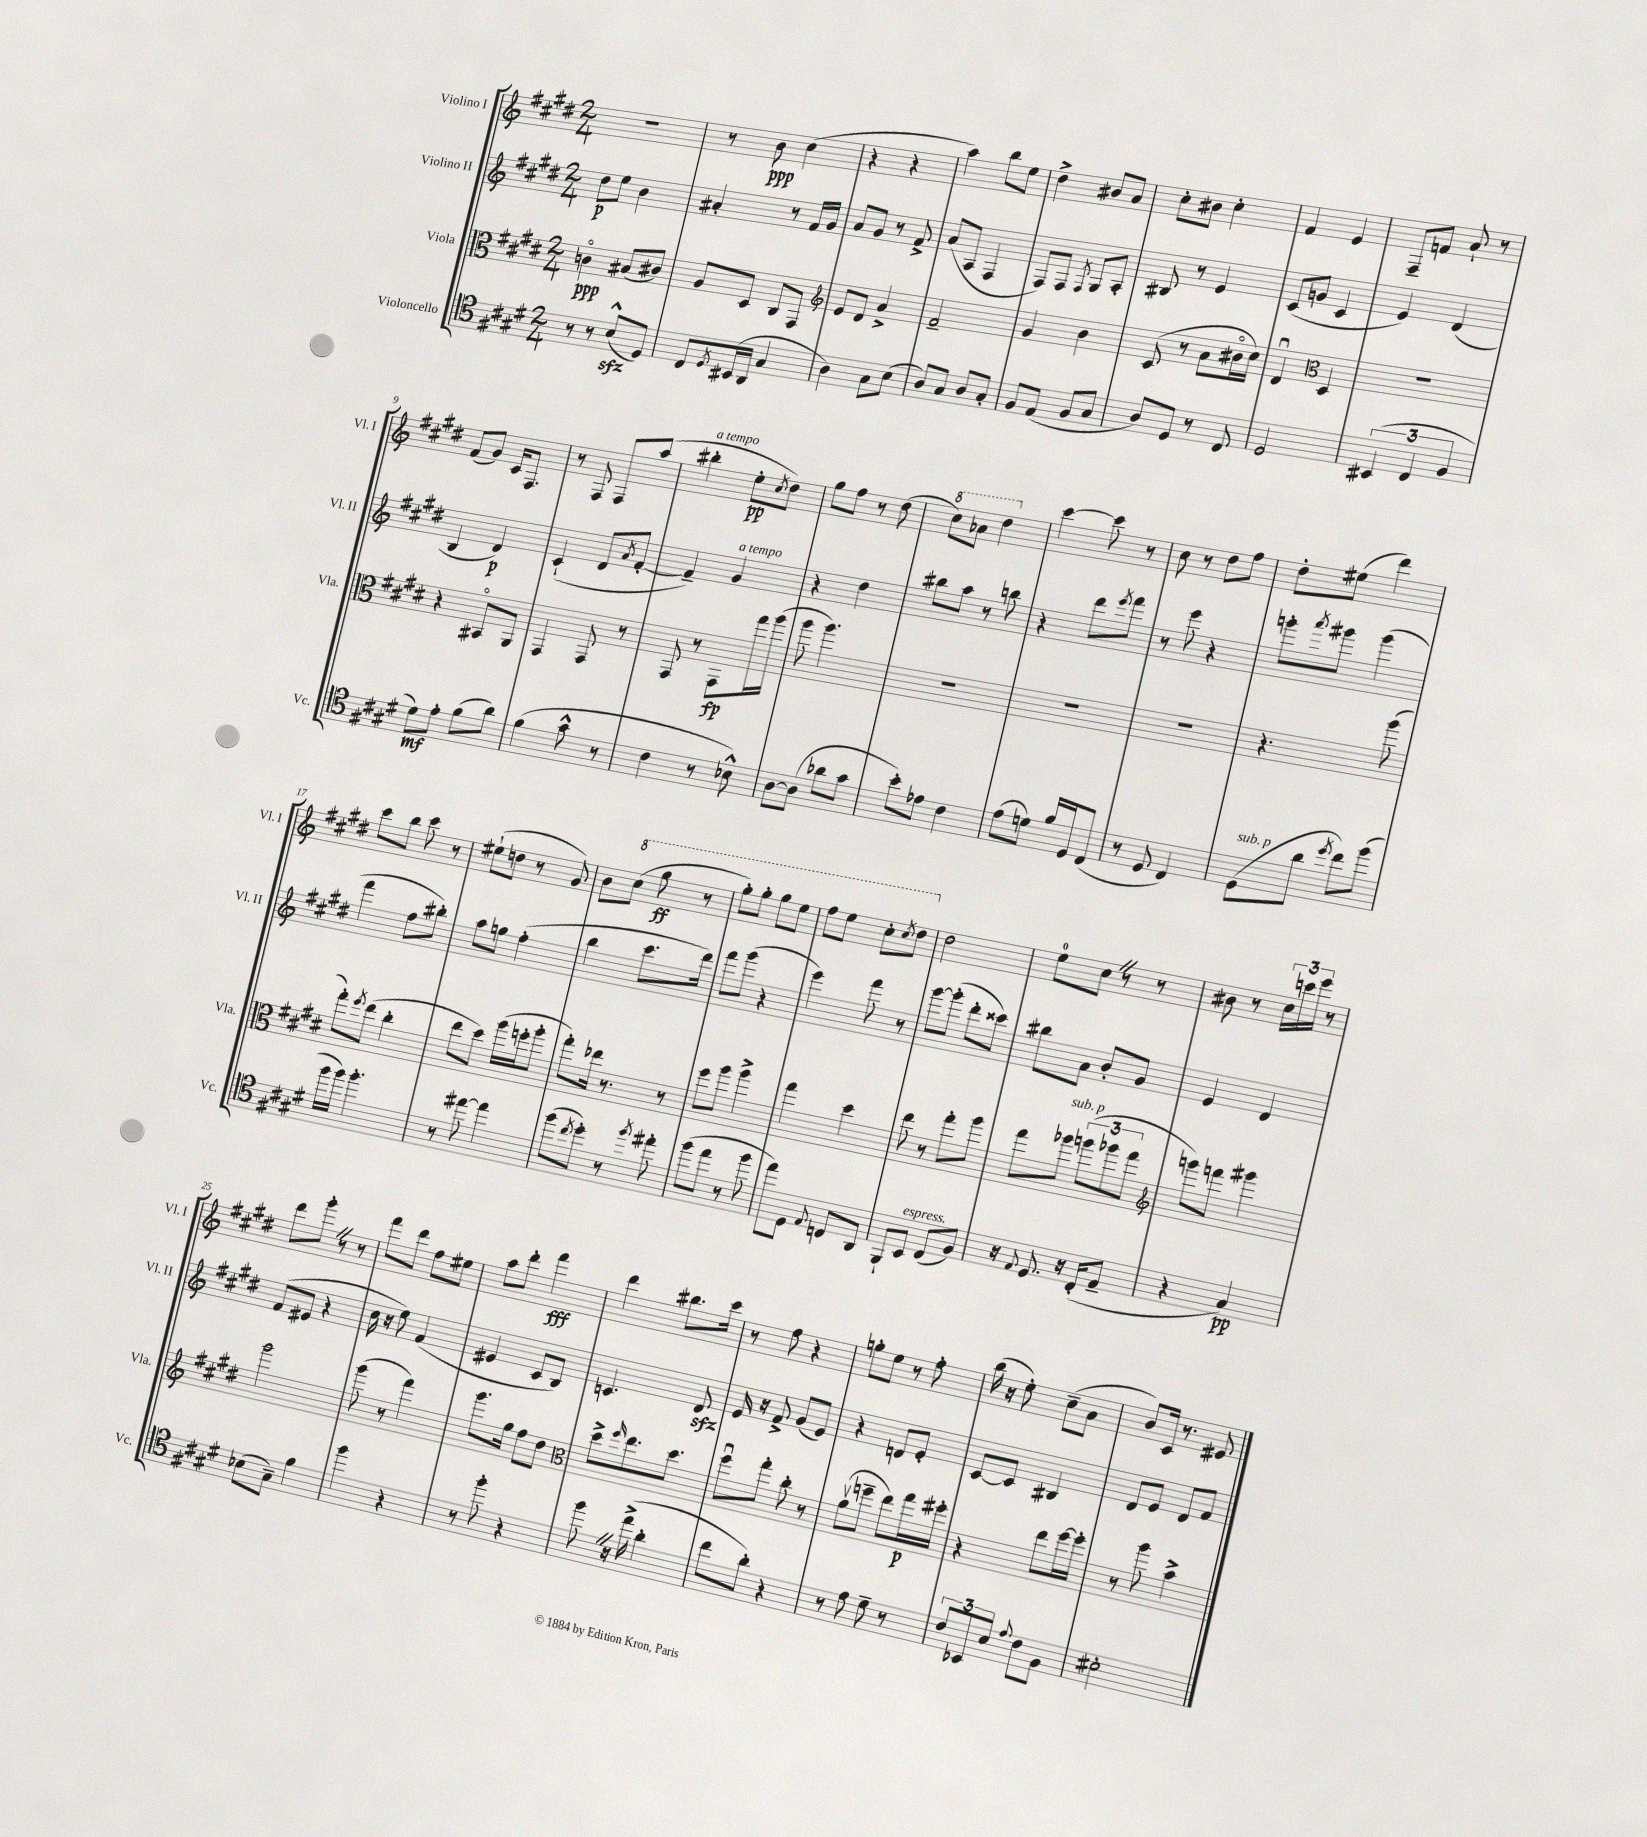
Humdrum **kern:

**kern	**dynam	**kern	**dynam	**kern	**dynam	**kern	**dynam
*part4	*part4	*part3	*part3	*part2	*part2	*part1	*part1
*staff4	*staff4	*staff3	*staff3	*staff2	*staff2	*staff1	*staff1
*I"Violoncello	*	*I"Viola	*	*I"Violino II	*	*I"Violino I	*
*I'Vc.	*	*I'Vla.	*	*I'Vl. II	*	*I'Vl. I	*
*clefC4	*	*clefC3	*	*clefG2	*	*clefG2	*
*k[f#c#g#d#]	*	*k[f#c#g#d#]	*	*k[f#c#g#d#]	*	*k[f#c#g#d#]	*
*M2/4	*	*M2/4	*	*M2/4	*	*M2/4	*
=1	=1	=1	=1	=1	=1	=1	=1
8r	.	4cn\	ppp	8dd#\L	p	2r	.
8r	.	.	.	8ee\J	.	.	.
(8Bzz^^/L	.	(8B#X/L	.	4b\	.	.	.
8D#/J)	.	8c#X/J)	.	.	.	.	.
=2	=2	=2	=2	=2	=2	=2	=2
8C#/L	.	8A/L	.	4a#X'/	.	8r	.
8qD#/	.	.	.	.	.	.	.
(16BB#X/L	.	8D#/J	.	.	.	8b\	ppp
16AA/JJ	.	.	.	.	.	.	.
4G#/	.	8C#/L	.	8r	.	(4cc#\	.
.	.	8GG#/J	.	16f#/LL	.	.	.
.	.	.	.	16g#/JJ	.	.	.
=3	=3	=3	=3	=3	=3	=3	=3
*	*	*clefG2	*	*	*	*	*
4A\)	.	8e/L	.	8a/L	.	4r	.
.	.	8d#/J	.	8g#/J	.	.	.
8G#\L	.	4a^/	.	8r	.	4r	.
(8B\J	.	.	.	8f#^/	.	.	.
=4	=4	=4	=4	=4	=4	=4	=4
8A/L)	.	2f#~/	.	(8a/L	.	4aa\)	.
8G#/J	.	.	.	8A/J	.	.	.
8A/L	.	.	.	4F#/	.	8bb\L	.
8G#'/J	.	.	.	.	.	8ee\J	.
=5	=5	=5	=5	=5	=5	=5	=5
8F#/L	.	4g#/	.	8F#/L)	.	4dd#^\	.
(8E/J	.	.	.	8F#/J	.	.	.
.	.	.	.	8qF#/	.	.	.
8F#/L	.	4b\	.	8G#/L	.	8b#X/L	.
8G#/J	.	.	.	8A'/J	.	8a/J	.
=6	=6	=6	=6	=6	=6	=6	=6
8A/L)	.	(8c#/	.	8B#X/	.	8cc#'\L	.
8D#/J	.	8r	.	8r	.	8b#X\J	.
8r	.	8a\L	.	4e/	.	4cc#'\	.
8C#/	.	16b#X\L	.	.	.	.	.
.	.	16cc#\JJ)	.	.	.	.	.
=7	=7	=7	=7	=7	=7	=7	=7
2D#/	.	4d#u/	.	(8c#/L	.	4f#/	.
.	.	.	.	8gn/J	.	.	.
*	*	*clefC3	*	*	*	*	*
.	.	4D#/	.	4c#/	.	4e/	.
=8	=8	=8	=8	=8	=8	=8	=8
(6BB#X/	.	2r	.	4e/)	.	8F#~/L	.
.	.	.	.	.	.	8fn/J	.
6C#/	.	.	.	.	.	.	.
.	.	.	.	(4d#/	.	8a`/	.
6F#/	.	.	.	.	.	.	.
.	.	.	.	.	.	8r	.
!!LO:LB:g=z
=9	=9	=9	=9	=9	=9	=9	=9
8d#\L)	mf	4r	.	4B/	.	(8f#/L	.
8e'\J	.	.	.	.	.	8g#/J)	.
(8f#\L	.	8BB#X/L	.	4d#/)	p	16c#/KL	.
.	.	.	.	.	.	8.F#/J	.
8a\J)	.	8AA/J	.	.	.	.	.
=10	=10	=10	=10	=10	=10	=10	=10
(4f#\	.	4GG#/	.	(4c#`/	.	8r	.
.	.	.	.	.	.	8F#/	.
8g#^^\	.	8GG#/	.	8d#/L	.	8F#/L	.
.	.	.	.	8qa/	.	.	.
8r	.	8r	.	[8f#'/J	.	(8aa/J	.
=11	=11	=11	=11	=11	=11	=11	=11
!	!	!	!	!	!	!LO:TX:a:i:t=a tempo	!
4c#\	.	8GG#/	.	4f#~/])	.	4bb#X'\	.
.	.	8r	.	.	.	.	.
!	!	!	!	!LO:TX:a:i:t=a tempo	!	!	!
8r	.	8GG#\L	fp	4g#/	.	8ee'\L	pp
.	.	.	.	.	.	8qcc#/	.
8B-X^^\)	.	16gg#\L	.	.	.	8dd#\J)	.
.	.	(16aa\JJ	.	.	.	.	.
=12	=12	=12	=12	=12	=12	=12	=12
[8A\L	.	8aa\	.	4r	.	8gg#\L	.
(8A\J]	.	4.aa\)	.	.	.	8ff#\J	.
8a-X\L	.	.	.	4dd#\	.	8r	.
8g#\J	.	.	.	.	.	(8dd#\	.
=13	=13	=13	=13	=13	=13	=13	=13
*	*	*	*	*	*	*8va	*
8b'\L)	.	2r	.	8bb#X\L	.	8ccc#\L)	.
8e-X\J	.	.	.	8aa\J	.	8aa-X\J	.
4c#\	.	.	.	8r	.	4ddd#\	.
.	.	.	.	8bbn\	.	.	.
=14	=14	=14	=14	=14	=14	=14	=14
*	*	*	*	*	*	*X8va	*
(8e\L	.	2r	.	4r	.	[4ccc#\	.
8dn\J)	.	.	.	.	.	.	.
16f#/LL	.	.	.	8ddd#\L	.	8ccc#\]	.
16D#/J	.	.	.	.	.	.	.
.	.	.	.	8qeee/	.	.	.
(8C#/J	.	.	.	8fff#\J	.	8r	.
=15	=15	=15	=15	=15	=15	=15	=15
8r	.	2r	.	8r	.	8cc#\	.
8D#/	.	.	.	8eee\	.	8r	.
4C#/)	.	.	.	4r	.	8dd#\L	.
.	.	.	.	.	.	8ff#\J	.
=16	=16	=16	=16	=16	=16	=16	=16
!LO:TX:a:i:t=sub. p	!	!	!	!	!	!	!
(8D#\L	.	4.r	.	8gggn'\L	.	8dd#'\L	.
.	.	.	.	8qaaa/	.	.	.
8a\J	.	.	.	8ggg#X\J	.	(8ee#X\J	.
8qdd#/	.	.	.	.	.	.	.
8cc#\L)	.	.	.	(4ggg#\	.	4ddd#\)	.
(8ff#\J	.	(8aa\	.	.	.	.	.
!!LO:LB:g=z
=17	=17	=17	=17	=17	=17	=17	=17
16ff#\LL	.	8gg#'\L)	.	4fff#\	.	8ccc#\L	.
16ff#\JJ)	.	.	.	.	.	.	.
.	.	8qff#/	.	.	.	.	.
4.ff#'\	.	(8ee\J	.	.	.	8bb\J	.
.	.	4cc#'\	.	8ff#\L	.	8ccc#\	.
.	.	.	.	8bb#X'\J)	.	8r	.
=18	=18	=18	=18	=18	=18	=18	=18
8r	.	8ee\L	.	8aa\L	.	(8ee#X`\L	.
[8ee#X\	.	8dd#\J)	.	8ggn\J	.	8ddn\J	.
4ee#\]	.	(16aa\LL	.	(4ff#'\	.	8r	.
.	.	16ffn'\J	.	.	.	.	.
.	.	8aa'\J	.	.	.	8g#/)	.
=19	=19	=19	=19	=19	=19	=19	=19
(8ff#\L	.	8gg#'\L)	.	4bb\	.	8b\L	.
8qcc#/	.	.	.	.	.	.	.
*	*	*	*	*	*	*8va	*
8dd#'\J)	.	16ee-X\Jk	.	.	.	(8ccc#\J	.
.	.	8.r	.	.	.	.	.
8r	.	.	.	8.ccc#\L	.	8ggg#\	ff
8qff#/	.	.	.	.	.	.	.
8ee#X'\	.	8r	.	.	.	8r	.
.	.	.	.	16ddd#\Jk)	.	.	.
=20	=20	=20	=20	=20	=20	=20	=20
(8ff#\L	.	8ff#\L	.	8fff#\L	.	8ggg#'\L)	.
8ee\J	.	8aa\J	.	(8ggg#\J	.	8ggg#'\J	.
8r	.	4aa^\	.	4r	.	8ggg#\L	.
8ff#\	.	.	.	.	.	8eee\J	.
=21	=21	=21	=21	=21	=21	=21	=21
8ee\L)	.	4gg#\	.	4eee\)	.	8fff#\L	.
8D#\J	.	.	.	.	.	8eee\J	.
8qqE/	.	.	.	.	.	.	.
8Cn/L	.	4dd#\	.	8fff#\	.	8ccc#'\L	.
.	.	.	.	.	.	8qccc#/	.
8AA/J	.	.	.	8r	.	8ddd#\J	.
=22	=22	=22	=22	=22	=22	=22	=22
*	*	*	*	*	*	*X8va	*
8FF#`/L	.	8ee\	.	[8ggg#\L	.	2dd#\	.
!LO:TX:a:i:t=espress.	!	!	!	!	!	!	!
8BB/J	.	8r	.	(8ggg#'\J]	.	.	.
(8C#/L	.	8gg#'\L	.	8ddd#'\L	.	.	.
8F#/J)	.	8aa\J	.	8ccc##X\J)	.	.	.
=23	=23	=23	=23	=23	=23	=23	=23
16r	.	8gg#\L	.	8bb#X\L	.	8ee\L	.
8qqE/	.	.	.	.	.	.	.
8.D#/	.	.	.	.	.	.	.
!	!	!LO:TX:a:i:t=sub. p	!	!	!	!	!
.	.	8aa-X\J	.	8a\J	.	8cc#Z\J	.
16r	.	(12aan\L	.	8b'/L	.	8r	.
(16C#'/KL	.	.	.	.	.	.	.
.	.	12aa-X\	.	.	.	.	.
8E~/J	.	.	.	8g#/J	.	8r	.
.	.	12gg#\J	.	.	.	.	.
=24	=24	=24	=24	=24	=24	=24	=24
*	*	*clefG2	*	*	*	*	*
4r	.	8gggn\L)	.	4e/	.	8b#X\	.
.	.	8fffn\J	.	.	.	8r	.
4G#/)	pp	4ggg#X\	.	4d#/	.	24cc#\LL	.
.	.	.	.	.	.	24cccn\	.
.	.	.	.	.	.	24eee\JJ	.
.	.	.	.	.	.	8r	.
!!LO:LB:g=z
=25	=25	=25	=25	=25	=25	=25	=25
(8B-X\L	.	2ggg#\	.	(8f#/L	.	8ddd#\L	.
8G#~\J)	.	.	.	8e#X/J	.	8ggg#'Z\J	.
4f#\	.	.	.	4r	.	8r	.
.	.	.	.	.	.	8r	.
=26	=26	=26	=26	=26	=26	=26	=26
4ff#\	.	(8ggg#\	.	16cc#\	.	8fff#\L	.
.	.	.	.	16r	.	.	.
.	.	8r	.	8ee\)	.	8ddd#\J	.
4r	.	4fff#\)	.	(4f#/	.	8ff#\L	.
.	.	.	.	.	.	8ee#X\J	.
=27	=27	=27	=27	=27	=27	=27	=27
8r	.	8.ggg#\L	.	4e#X/	.	8aa\L	.
8ff#'\	.	.	.	.	.	8ddd#'\J	.
.	.	16gg#\Jk	.	.	.	.	.
4r	.	8ff#\L	.	8c#/L	.	4fff#\	fff
.	.	8dd#\J	.	8B/J)	.	.	.
=28	=28	=28	=28	=28	=28	=28	=28
*	*	*clefC3	*	*	*	*	*
8ff#Z\	.	8dd#^\L	.	4.cn/	.	4ddd#\	.
.	.	16qqff#/	.	.	.	.	.
16r	.	8.ee\	.	.	.	.	.
(16ee^\	.	.	.	.	.	.	.
4a'\	.	.	.	.	.	8.bb#X\L	.
.	.	8.dd#\J	.	.	.	.	.
.	.	.	.	8d#zz/	.	.	.
.	.	.	.	.	.	16ccc#\Jk	.
=29	=29	=29	=29	=29	=29	=29	=29
8cc#\L	.	8ff#u\L	.	16e/	.	8r	.
.	.	.	.	16r	.	.	.
8a'\J)	.	8gg#'\J	.	8f#^/	.	8ff#\	.
4r	.	8cc#'\	.	(8g#/L	.	4r	.
.	.	8r	.	8e/J)	.	.	.
=30	=30	=30	=30	=30	=30	=30	=30
8r	.	(8av\L	.	4r	.	8ggn'\L	.
8e\	.	8ffn~\J	.	.	.	8ee\J	.
8d#~\	.	8ee\L)	.	8dn/L	.	8r	.
8r	.	16gg#\L	p	8e'/J	.	8ff#'\	.
.	.	16ff#X'\JJ	.	.	.	.	.
=31	=31	=31	=31	=31	=31	=31	=31
12c#/L	.	4r	.	[8c#/L	.	(16bb\	.
.	.	.	.	.	.	16r	.
12BB-X/	.	.	.	.	.	.	.
.	.	.	.	8c#/J]	.	8ee'\)	.
12B/J	.	.	.	.	.	.	.
8qqe/	.	.	.	.	.	.	.
8c#\L	.	8ee\L	.	4B#X/	.	(8cc#~\L	.
8F#\J	.	[16ff#\L	.	.	.	8a\J	.
.	.	16ff#'\JJ]	.	.	.	.	.
=32	=32	=32	=32	=32	=32	=32	=32
2B#X'\	.	8r	.	8d#/L	.	8b/L)	.
.	.	8aa\	.	8e/J	.	16c#/Jk	.
.	.	.	.	.	.	8.r	.
.	.	4b^\	.	8d#/L	.	.	.
.	.	.	.	8f#/J	.	8e#X/	.
==	==	==	==	==	==	==	==
*-	*-	*-	*-	*-	*-	*-	*-
